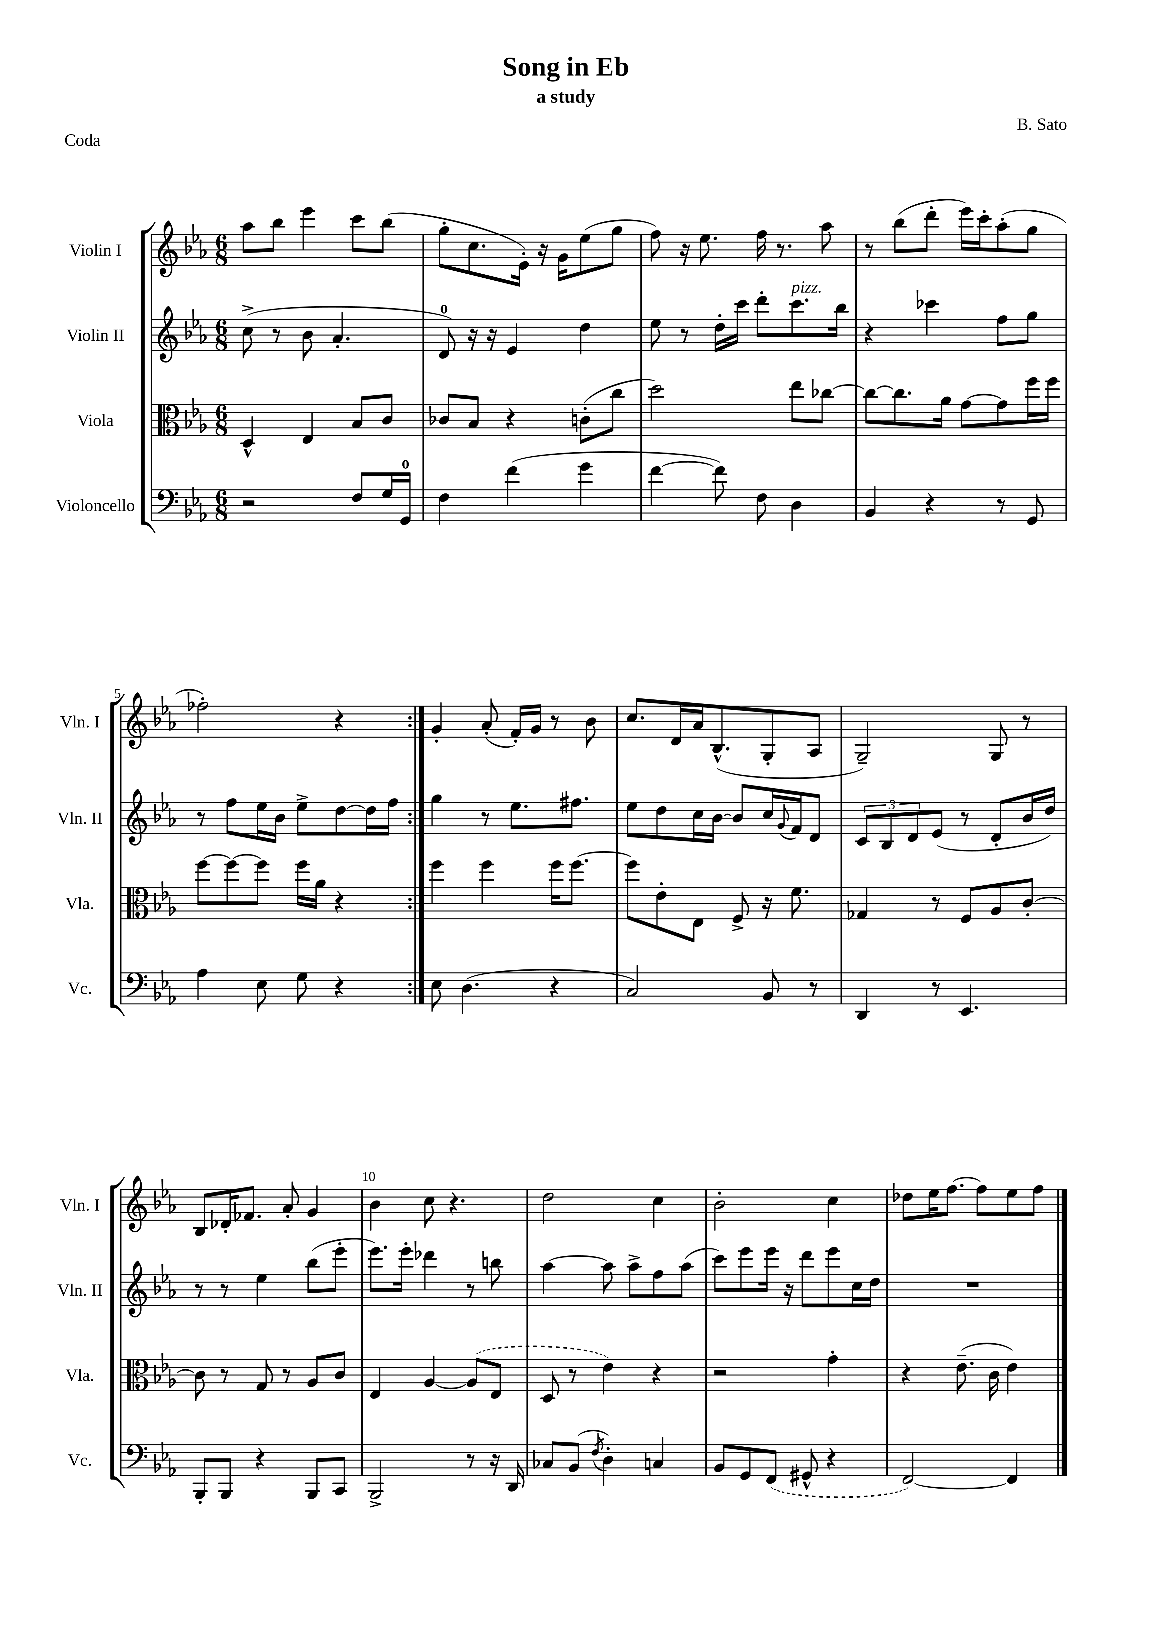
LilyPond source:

\header { title = "Song in Eb" composer = "B. Sato" subtitle = "a study" piece = "Coda" }
<<
\new StaffGroup <<
\new Staff = "s0" \with { instrumentName = "Violin I" shortInstrumentName = "Vln. I" } {
    \clef treble \key ees \major \numericTimeSignature \time 6/8
    \repeat volta 2 { aes''8 bes''8 ees'''4 c'''8 bes''8( |
    g''8-. c''8. ees'16-.) r16 g'16 ees''8( g''8 |
    f''8) r16 ees''8. f''16 r8. aes''8 |
    r8 bes''8( d'''8-. ees'''16) c'''16-. aes''8-.( g''8 |
    fes''2-.) r4 | }
    g'4-. aes'8-.( f'16-.) g'16 r8 bes'8 |
    c''8. d'16 aes'16 bes8.-^( g8-. aes8 |
    g2--) g8 r8 |
    bes8 des'16-. fes'8. aes'8-. g'4 |
    bes'4 c''8 r4. |
    d''2 c''4 |
    bes'2-. c''4 |
    des''8 ees''16 f''8.~ f''8 ees''8 f''8 \bar "|." |
}
\new Staff = "s1" \with { instrumentName = "Violin II" shortInstrumentName = "Vln. II" } {
    \clef treble \key ees \major \numericTimeSignature \time 6/8
    \repeat volta 2 { c''8->( r8 bes'8 aes'4.-. |
    d'8-0) r16 r16 ees'4 d''4 |
    ees''8 r8 d''16-. c'''16 d'''8-. c'''8.^\markup { \italic "pizz." } bes''16 |
    r4 ces'''4 f''8 g''8 |
    r8 f''8 ees''16 bes'16 ees''8-> d''8~ d''16 f''16 | }
    g''4 r8 ees''8. fis''8. |
    ees''8 d''8 c''16 bes'16~ bes'8 c''16 \appoggiatura { g'8 } f'16 d'8 |
    \tuplet 3/2 { c'8 bes8 d'8 } ees'8( r8 d'8-. bes'16 d''16) |
    r8 r8 ees''4 bes''8( ees'''8-. |
    ees'''8.) ees'''16-. des'''4 r8 b''8 |
    aes''4~ aes''8 aes''8-> f''8 aes''8( |
    c'''8) ees'''8 ees'''16 r16 d'''8 ees'''8 c''16 d''16 |
    R2. \bar "|." |
}
\new Staff = "s2" \with { instrumentName = "Viola" shortInstrumentName = "Vla." } {
    \clef alto \key ees \major \numericTimeSignature \time 6/8
    \repeat volta 2 { d4-^ ees4 bes8 c'8 |
    ces'8 bes8 r4 c'8-.( c''8 |
    d''2) ees''8 ces''8~ |
    ces''8~ ces''8. aes'16 g'8~ g'8 f''16 f''16 |
    f''8~ f''8~ f''8 f''16 aes'16 r4 | }
    f''4 f''4 f''16 f''8.~ |
    f''8 ees'8-. ees8 f8-> r16 f'8. |
    ges4 r8 f8 aes8 c'8~-. |
    c'8 r8 g8 r8 aes8 c'8 |
    ees4 aes4~ \once \slurDashed aes8( ees8 |
    d8 r8 ees'4) r4 |
    r2 g'4-. |
    r4 ees'8.--( c'16 ees'4) \bar "|." |
}
\new Staff = "s3" \with { instrumentName = "Violoncello" shortInstrumentName = "Vc." } {
    \clef bass \key ees \major \numericTimeSignature \time 6/8
    \repeat volta 2 { r2 f8 g16 g,16-0 |
    f4 f'4( g'4 |
    f'4~ f'8) f8 d4 |
    bes,4 r4 r8 g,8 |
    aes4 ees8 g8 r4 | }
    ees8 d4.( r4 |
    c2) bes,8 r8 |
    d,4 r8 ees,4. |
    bes,,8-. bes,,8 r4 bes,,8 c,8 |
    bes,,2-> r8 r16 d,16 |
    ces8 bes,8( \acciaccatura { f8 } d4-.) c4 |
    bes,8 g,8 \once \slurDashed f,8( gis,8-^ r4 |
    f,2~) f,4 \bar "|." |
}
>>
>>
\layout { \context { \Score \override BarNumber.break-visibility = ##(#f #t #t) barNumberVisibility = #(every-nth-bar-number-visible 5) } }
